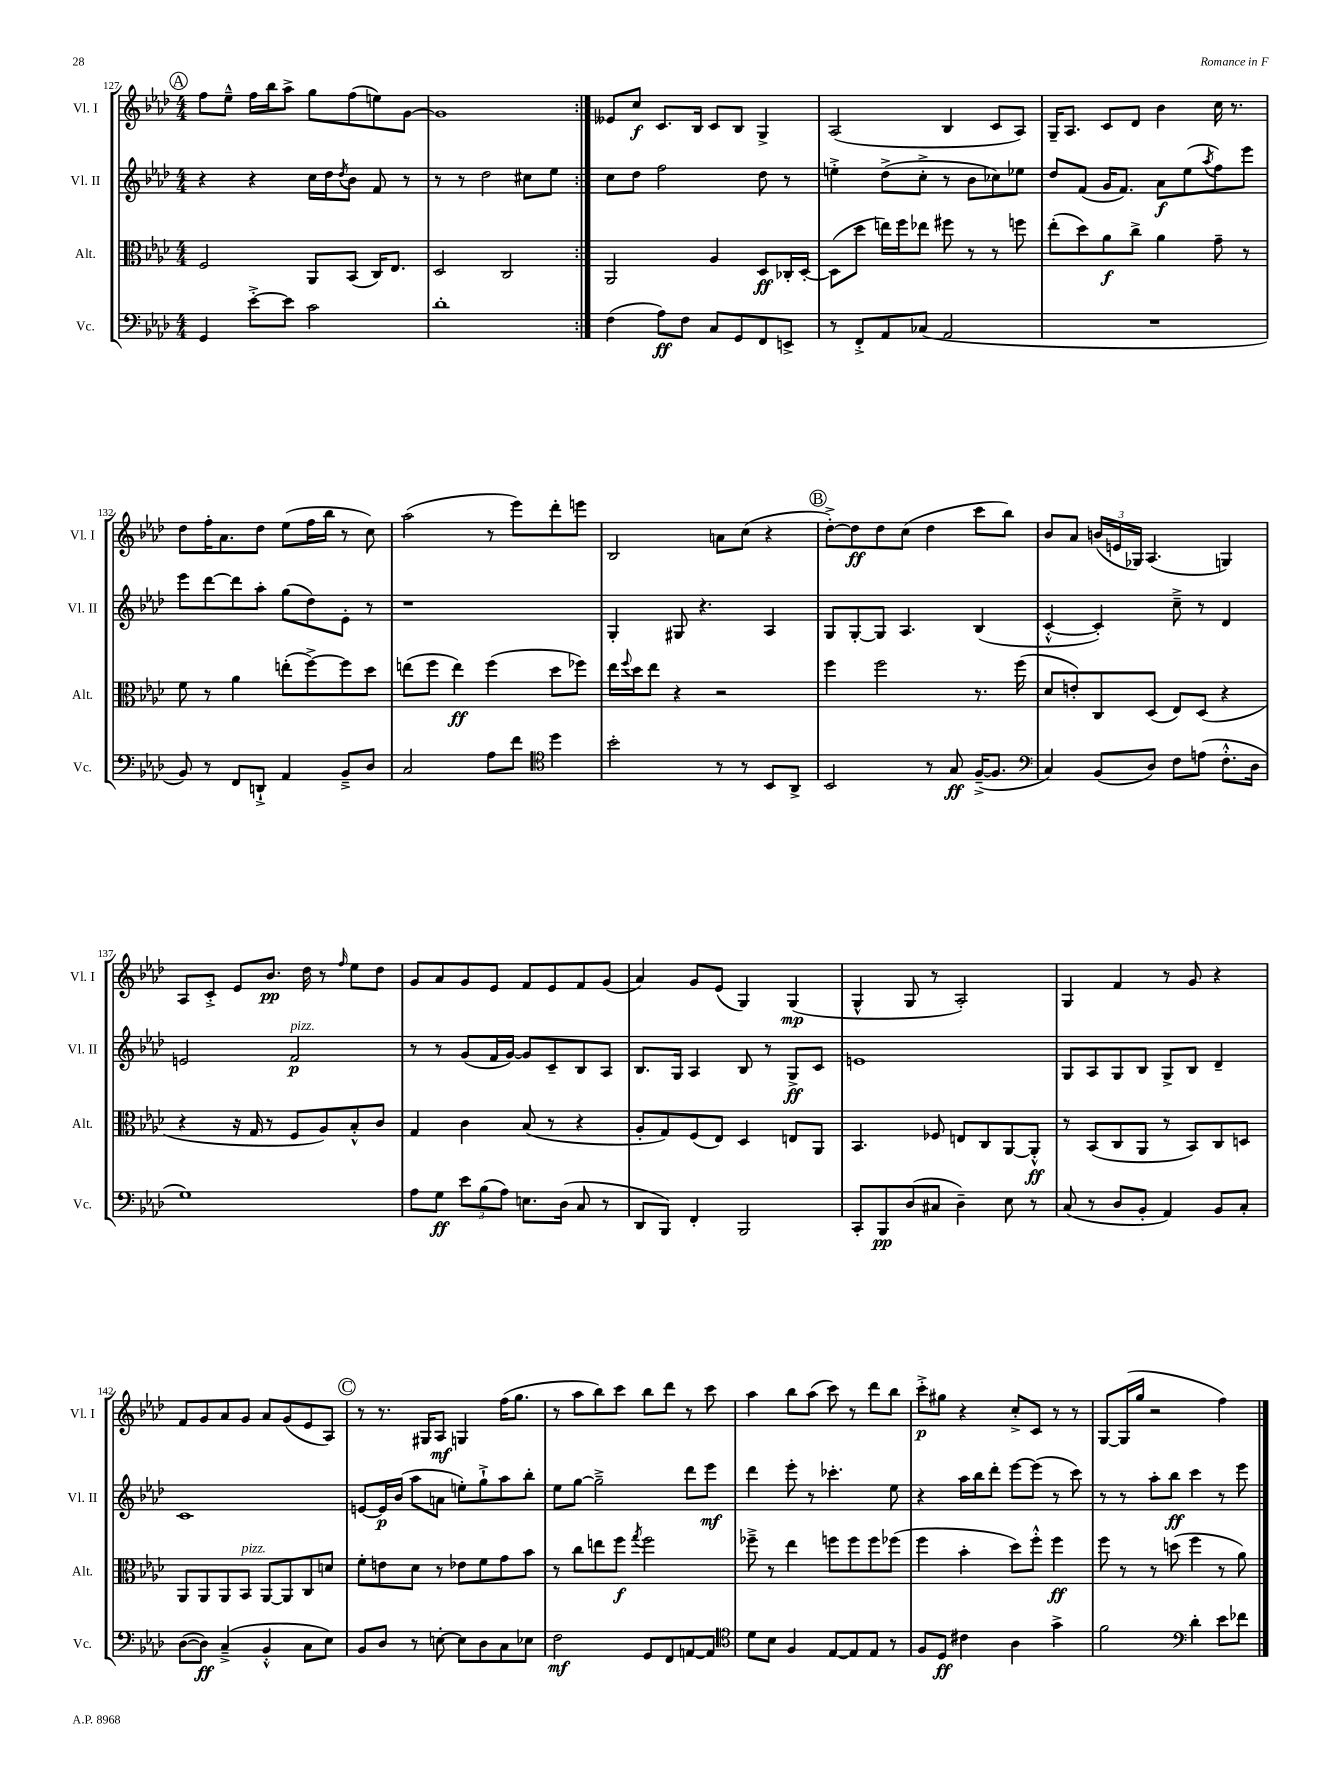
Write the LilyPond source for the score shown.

<<
\new StaffGroup <<
\new Staff = "s0" \with { instrumentName = "Vl. I" shortInstrumentName = "Vl. I" } {
    \clef treble \key aes \major \numericTimeSignature \time 4/4
    \repeat volta 2 { \mark \markup { \circle "A" } f''8 ees''8---^ f''16 bes''16 aes''8-> g''8 f''8( e''8) g'8~ |
    g'1 | }
    eeses'8 c''8\f c'8. bes16 c'8 bes8 g4-> |
    aes2( bes4 c'8 aes8) |
    g16-- aes8. c'8 des'8 bes'4 c''16 r8. |
    des''8 f''16-. aes'8. des''8 ees''8( f''16 bes''16 r8 c''8) |
    aes''2( r8 ees'''8) des'''8-. e'''8 |
    bes2 a'8 c''8( r4 |
    \mark \markup { \circle "B" } des''8~-.->) des''8\ff des''8 c''8( des''4 c'''8 bes''8) |
    bes'8 aes'8 \tuplet 3/2 { b'16( e'16 ges16) } aes4.( g4) |
    aes8 c'8-.-> ees'8 bes'8.\pp des''16 r8 \grace { f''16 } ees''8 des''8 |
    g'8 aes'8 g'8 ees'8 f'8 ees'8 f'8 g'8( |
    aes'4) g'8 ees'8( g4) g4\mp( |
    g4-^ g8 r8 aes2-.) |
    g4 f'4 r8 g'8 r4 |
    f'8 g'8 aes'8 g'8 aes'8 g'8( ees'8 aes8) |
    \mark \markup { \circle "C" } r8 r8. gis16 aes8\mf g4 f''16( g''8. |
    r8 aes''8 bes''8) c'''8 bes''8 des'''8 r8 c'''8 |
    aes''4 bes''8 aes''8( c'''8) r8 des'''8 bes''8 |
    c'''8-.->\p gis''8 r4 c''8-.-> c'8 r8 r8 |
    g8~ g16( g''16 r2 f''4) \bar "|." |
}
\new Staff = "s1" \with { instrumentName = "Vl. II" shortInstrumentName = "Vl. II" } {
    \clef treble \key aes \major \numericTimeSignature \time 4/4
    \repeat volta 2 { \mark \markup { \circle "A" } r4 r4 c''16 des''16 \acciaccatura { des''8 } bes'8 f'8 r8 |
    r8 r8 des''2 cis''8 ees''8 | }
    c''8 des''8 f''2 des''8 r8 |
    e''4-.-> des''8->( c''8-.-> r8 bes'8 ces''8) ees''8 |
    des''8 f'8( g'16 f'8.) aes'8\f ees''8( \acciaccatura { aes''8 } f''8) ees'''8 |
    ees'''8 des'''8~ des'''8 aes''8-. g''8( des''8) ees'8-. r8 |
    r1 |
    g4-. gis8 r4. aes4 |
    \mark \markup { \circle "B" } g8 g8~-. g8 aes4. bes4( |
    c'4~-.-^ c'4-.) c''8---> r8 des'4 |
    e'2 f'2\p^\markup { \italic "pizz." } |
    r8 r8 g'8( f'16 g'16~) g'8 c'8-- bes8 aes8 |
    bes8. g16 aes4 bes8 r8 g8->\ff c'8 |
    e'1 |
    g8 aes8 g8 bes8 g8-> bes8 des'4-- |
    c'1 |
    \mark \markup { \circle "C" } e'8~ e'16\p bes'16( aes''8 a'8 e''8-.) g''8-!-> aes''8 bes''8-. |
    ees''8 g''8~ g''2---> des'''8 ees'''8\mf |
    des'''4 ees'''8-. r8 ces'''4.-. ees''8 |
    r4 aes''16 bes''16 des'''8-. ees'''8~ ees'''8( r8 c'''8) |
    r8 r8 aes''8-. bes''8\ff c'''4 r8 ees'''8 \bar "|." |
}
\new Staff = "s2" \with { instrumentName = "Alt." shortInstrumentName = "Alt." } {
    \clef alto \key aes \major \numericTimeSignature \time 4/4
    \repeat volta 2 { \mark \markup { \circle "A" } f2 aes,8 bes,8( c16) ees8. |
    des2 c2 | }
    aes,2 aes4 des8\ff ces16-. des16~-. |
    des8( des''8 e''16) f''16 ees''8 fis''8 r8 r8 f''8 |
    ees''8-.( des''8) aes'8\f c''8-> aes'4 g'8-- r8 |
    f'8 r8 aes'4 e''8-.( f''8~->) f''8 des''8 |
    e''8( f''8 e''4\ff) f''4( des''8 fes''8) |
    ees''16 \appoggiatura { f''8 } des''16 ees''8 r4 r2 |
    \mark \markup { \circle "B" } f''4 f''2 r8. f''16( |
    des'8 e'8-.) c8 des8( ees8) des8( r4 |
    r4 r16 g16 r8 f8 aes8) bes8-.-^ c'8 |
    g4 c'4 bes8( r8 r4 |
    aes8-. g8) f8( ees8) des4 e8 aes,8 |
    bes,4. fes8 e8 c8 aes,8~ aes,8-.-^\ff |
    r8 bes,8( c8 aes,8 r8 bes,8) c8 d8 |
    aes,8 aes,8 aes,8 bes,8^\markup { \italic "pizz." } aes,8~ aes,8 c8 d'8 |
    \mark \markup { \circle "C" } f'8-. e'8 des'8 r8 ees'8 f'8 g'8 bes'8 |
    r8 c''8 e''8 f''8\f \acciaccatura { g''8 } f''2 |
    fes''8---> r8 ees''4 f''8 f''8 f''8 fes''8( |
    f''4 bes'4-. des''8) f''8-.-^ f''4\ff |
    f''8 r8 r8 d''8( f''4 r8 aes'8) \bar "|." |
}
\new Staff = "s3" \with { instrumentName = "Vc." shortInstrumentName = "Vc." } {
    \clef bass \key aes \major \numericTimeSignature \time 4/4
    \repeat volta 2 { \mark \markup { \circle "A" } g,4 ees'8~-.-> ees'8 c'2 |
    des'1-. | }
    f4( aes8\ff) f8 c8 g,8 f,8 e,8-> |
    r8 f,8-.-> aes,8 ces8( aes,2 |
    R1 |
    bes,8) r8 f,8 d,8-!-> aes,4 bes,8---> des8 |
    c2 aes8 f'8 \clef tenor des''4 |
    bes'2-. r8 r8 bes,8 aes,8-> |
    \mark \markup { \circle "B" } bes,2 r8 g8\ff f16~--->( f8. |
    \clef bass c4) bes,8( des8) f8 a8( f8.-.-^ des16 |
    g1) |
    aes8 g8\ff \tuplet 3/2 { ees'8 bes8( aes8) } e8. des16( c8 r8 |
    des,8 bes,,8) f,4-. bes,,2 |
    c,8-. bes,,8\pp des8( cis8 des4--) ees8 r8 |
    c8( r8 des8 bes,8-. aes,4) bes,8 c8-. |
    des8~( des8\ff) c4--->( bes,4-.-^ c8 ees8) |
    \mark \markup { \circle "C" } bes,8 des8 r8 e8~-. e8 des8 c8 ees8 |
    f2\mf g,8 f,8 a,8~ a,8 |
    \clef tenor des'8 bes8 f4 ees8~ ees8 ees8 r8 |
    f8 des8\ff cis'4 aes4 g'4-> |
    f'2 \clef bass des'4-. ees'8 fes'8 \bar "|." |
}
>>
>>
\layout { \context { \Score currentBarNumber = #127 } }
